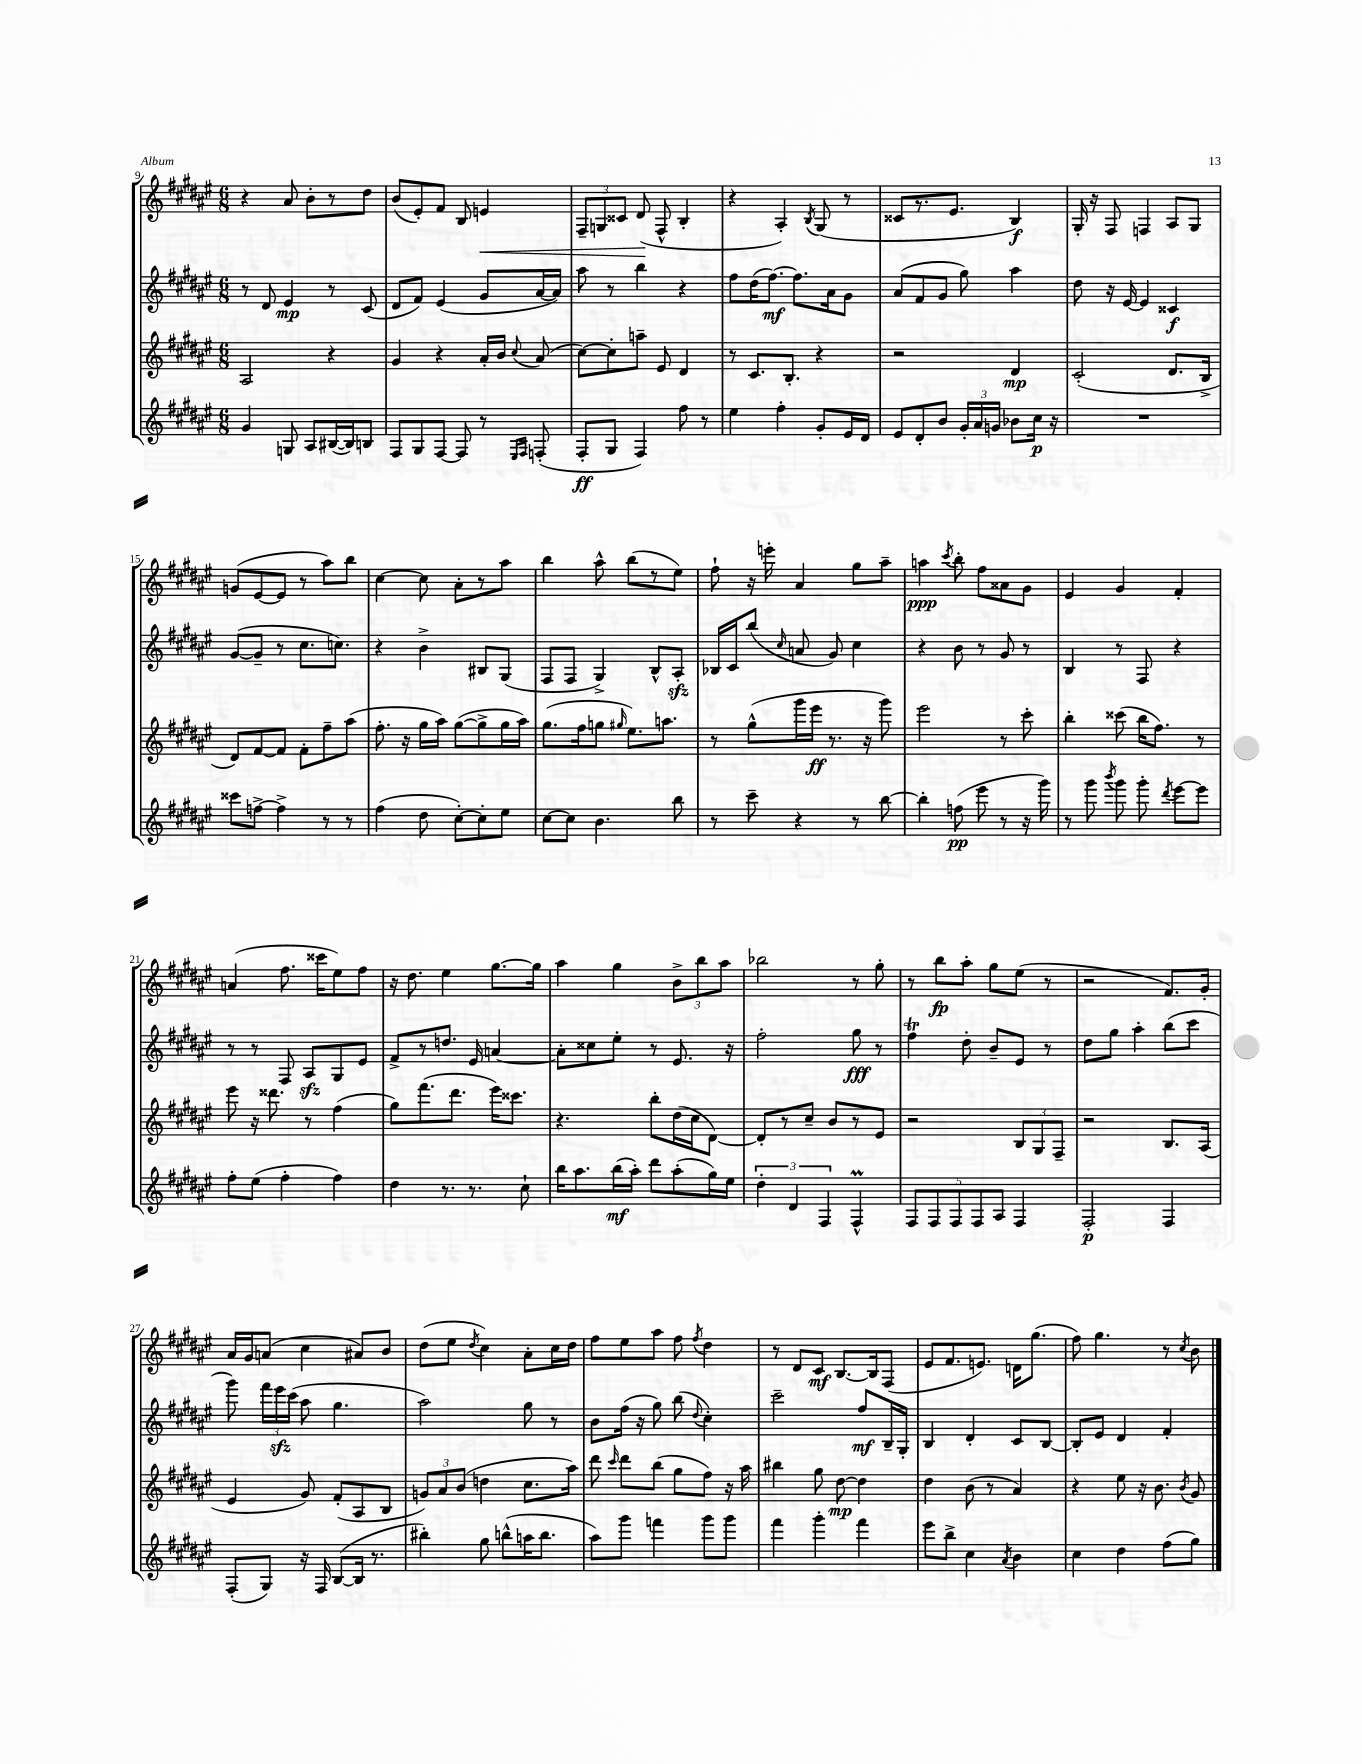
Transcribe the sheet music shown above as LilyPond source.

<<
\new StaffGroup <<
\new Staff = "s0" {
    \clef treble \key fis \major \numericTimeSignature \time 6/8
    \autoBeamOff r4 ais'8 b'8[-. r8 dis''8] |
    b'8[( eis'8-.) fis'8] b8 e'4\< |
    \tuplet 3/2 { fis8[-- g8 cisis'8] } dis'8\!( fis8-^ b4-. |
    r4 ais4-.) \acciaccatura { b8 } gis8( r8 |
    cisis'8[ r8. eis'8.] b4\f) |
    gis16-. r16 fis8 f4 ais8[ gis8] |
    g'8[( eis'8~ eis'8] r8 ais''8[) b''8] |
    cis''4~ cis''8 ais'8[-. r8 ais''8] |
    b''4 ais''8-^ b''8[( r8 eis''8]) |
    fis''8-! r16 e'''16-. ais'4 gis''8[ ais''8]-- |
    a''4\ppp \acciaccatura { cis'''8 } b''8-. fis''8[ aisis'8 gis'8] |
    eis'4 gis'4 fis'4-. |
    a'4( fis''8. cisis'''16[ eis''8) fis''8] |
    r16 dis''8. eis''4 gis''8.[~ gis''16] |
    ais''4 gis''4 \tuplet 3/2 { b'8[-> b''8 ais''8] } |
    bes''2 r8 gis''8-. |
    r8 b''8[\fp ais''8]-. gis''8[ eis''8]( r8 |
    r2 fis'8.[) gis'16]-. |
    ais'16[ gis'16 a'8]( cis''4 ais'8[) b'8] |
    dis''8[( eis''8] \acciaccatura { dis''8 } cis''4) ais'8[-. cis''16 dis''16] |
    fis''8[ eis''8 ais''8] fis''8 \acciaccatura { fis''8 } dis''4 |
    r8 dis'8[ cis'8]\mf b8.[~ b16 fis8]( |
    eis'8[ fis'8. e'8.]) d'16[ gis''8.]( |
    fis''8) gis''4. r8 \acciaccatura { cis''8 } b'8 \bar "|." |
}
\new Staff = "s1" {
    \clef treble \key fis \major \numericTimeSignature \time 6/8
    \autoBeamOff r8 dis'8 eis'4\mp r8 cis'8( |
    dis'8[ fis'8]) eis'4( gis'8[ ais'16~ ais'16]) |
    ais''8 r8 b''4 r4 |
    fis''8[ dis''16( fis''8.]~\mf) fis''8.[ ais'16 gis'8] |
    ais'8[( fis'8 gis'8] gis''8) ais''4 |
    dis''8 r16 eis'16~ eis'4 cisis'4\f |
    gis'8[~( gis'8]-- r8 cis''8.[ c''8.]) |
    r4 b'4-> bis8[ gis8]( |
    fis8[ fis8] gis4->) b8[-^ ais8]-.\sfz |
    bes16[ cis'16 b''8]( \grace { cis''16 } a'8 gis'8) cis''4 |
    r4 b'8 r8 gis'8 r8 |
    b4 r8 fis8 r4 |
    r8 r8 fis8 ais8[\sfz gis8 eis'8] |
    fis'8[-> r8 d''8.] eis'16 a'4~ |
    a'8[-. cisis''8 eis''8]-. r8 eis'8. r16 |
    fis''2-. gis''8\fff r8 |
    fis''4\trill dis''8-. b'8[-- eis'8] r8 |
    dis''8[ gis''8] ais''4-. b''8[( cis'''8] |
    gis'''8) \tuplet 3/2 { fis'''16[ eis'''16\sfz cis'''16]( } ais''8 gis''4. |
    ais''2) gis''8 r8 |
    b'8[ fis''16]( r16 gis''8) b''8( \appoggiatura { dis''8 } cis''4-.) |
    cis'''2-- fis''8[\mf b16-- gis16]-. |
    b4 dis'4-. cis'8[ b8]~ |
    b8[-. eis'8] dis'4 fis'4-. \bar "|." |
}
\new Staff = "s2" {
    \clef treble \key fis \major \numericTimeSignature \time 6/8
    \autoBeamOff ais2 r4 |
    gis'4 r4 ais'16[-. b'16] \appoggiatura { cis''8 } ais'8( |
    cis''8[~) cis''8-. a''8]-- eis'8 dis'4 |
    r8 cis'8.[ b8.]-. r4 |
    r2 dis'4\mp |
    cis'2-.( dis'8.[ b16]-> |
    dis'8[) fis'8~ fis'8] fis'8[-. fis''8-- ais''8]( |
    fis''8.-. r16 gis''16[ ais''16]) gis''8[~( gis''8-> gis''16 ais''16]) |
    gis''8.[( fis''16 g''8] \grace { gis''16 } eis''8.[) a''8.] |
    r8 gis''8[-^( gis'''16 eis'''16]\ff r8. r16 gis'''8) |
    eis'''2 r8 cis'''8-. |
    b''4-. cisis'''8( b''16[ fis''8.]) r8 |
    eis'''8 r16 disis'''8. r8 fis''4( |
    gis''8[) fis'''8.( dis'''8.] eis'''16[) cisis'''8.] |
    r4. b''8[-. dis''16( cis''16 dis'8]~) |
    dis'8[-. r8 cis''8]-- b'8[ r8 eis'8] |
    r2 \tuplet 3/2 { b8[ gis8 fis8]-- } |
    r2 b8.[ ais16]( |
    eis'4 gis'8) fis'8[-.( ais8 b8] |
    \tuplet 3/2 { g'8[) ais'8 b'8]( } d''4 cis''8.[ ais''16]) |
    dis'''8 \grace { cis'''16 } dis'''8[ b''8]( gis''8[ fis''8]) r16 ais''16 |
    bis''4 gis''8 dis''8~\mp dis''4 |
    dis''4 b'8( r8 ais'4) |
    r4 eis''8 r16 b'8. \acciaccatura { b'8 } gis'8 \bar "|." |
}
\new Staff = "s3" {
    \clef treble \key fis \major \numericTimeSignature \time 6/8
    \autoBeamOff gis'4 g8 ais8[ bis16~( bis16) b8] |
    fis8[ gis8 fis8]~ fis8 r8 \grace { eis16[ fis16] } f8-.( |
    fis8[-.\ff gis8] fis4) fis''8 r8 |
    eis''4 fis''4-. gis'8[-. eis'16 dis'16] |
    eis'8[ dis'8-. b'8] \tuplet 3/2 { gis'16[-. ais'16 g'16] } bes'8[ cis''16]\p r16 |
    R2. |
    cisis'''8[ f''8]~-> f''4-> r8 r8 |
    fis''4( dis''8 cis''8[~-.) cis''8-. eis''8] |
    cis''8[~ cis''8] b'4. b''8 |
    r8 cis'''8-- r4 r8 b''8~ |
    b''4-. f''8\pp( eis'''8 r8 r16 gis'''16) |
    r8 gis'''8 \acciaccatura { b'''8 } gis'''8 gis'''8-. \acciaccatura { dis'''8 } eis'''8[~ eis'''8] |
    fis''8[-. eis''8]( fis''4-. fis''4) |
    dis''4 r8. r8. cis''8-! |
    b''16[ ais''8. b''16\mf( ais''16]-.) dis'''8[ ais''8-.( gis''16) eis''16] |
    \tuplet 3/2 { dis''4-. dis'4 fis4 } fis4-^\prall |
    \tuplet 5/4 { fis8[ fis8 fis8 fis8 ais8] } fis4 |
    fis2-.\p fis4 |
    fis8[-.( gis8]) r16 fis16 b8[~( b16] r8. |
    bis''4-.) gis''8 b''8[-^( a''16 b''8.] |
    ais''8[) gis'''8] f'''4 gis'''8[ gis'''8] |
    fis'''4 gis'''4-. fis'''4 |
    eis'''8[ b''8]-> cis''4 \acciaccatura { ais'8 } b'4 |
    cis''4 dis''4 fis''8[( gis''8]) \bar "|." |
}
>>
>>
\layout { \context { \Score currentBarNumber = #9 } }
